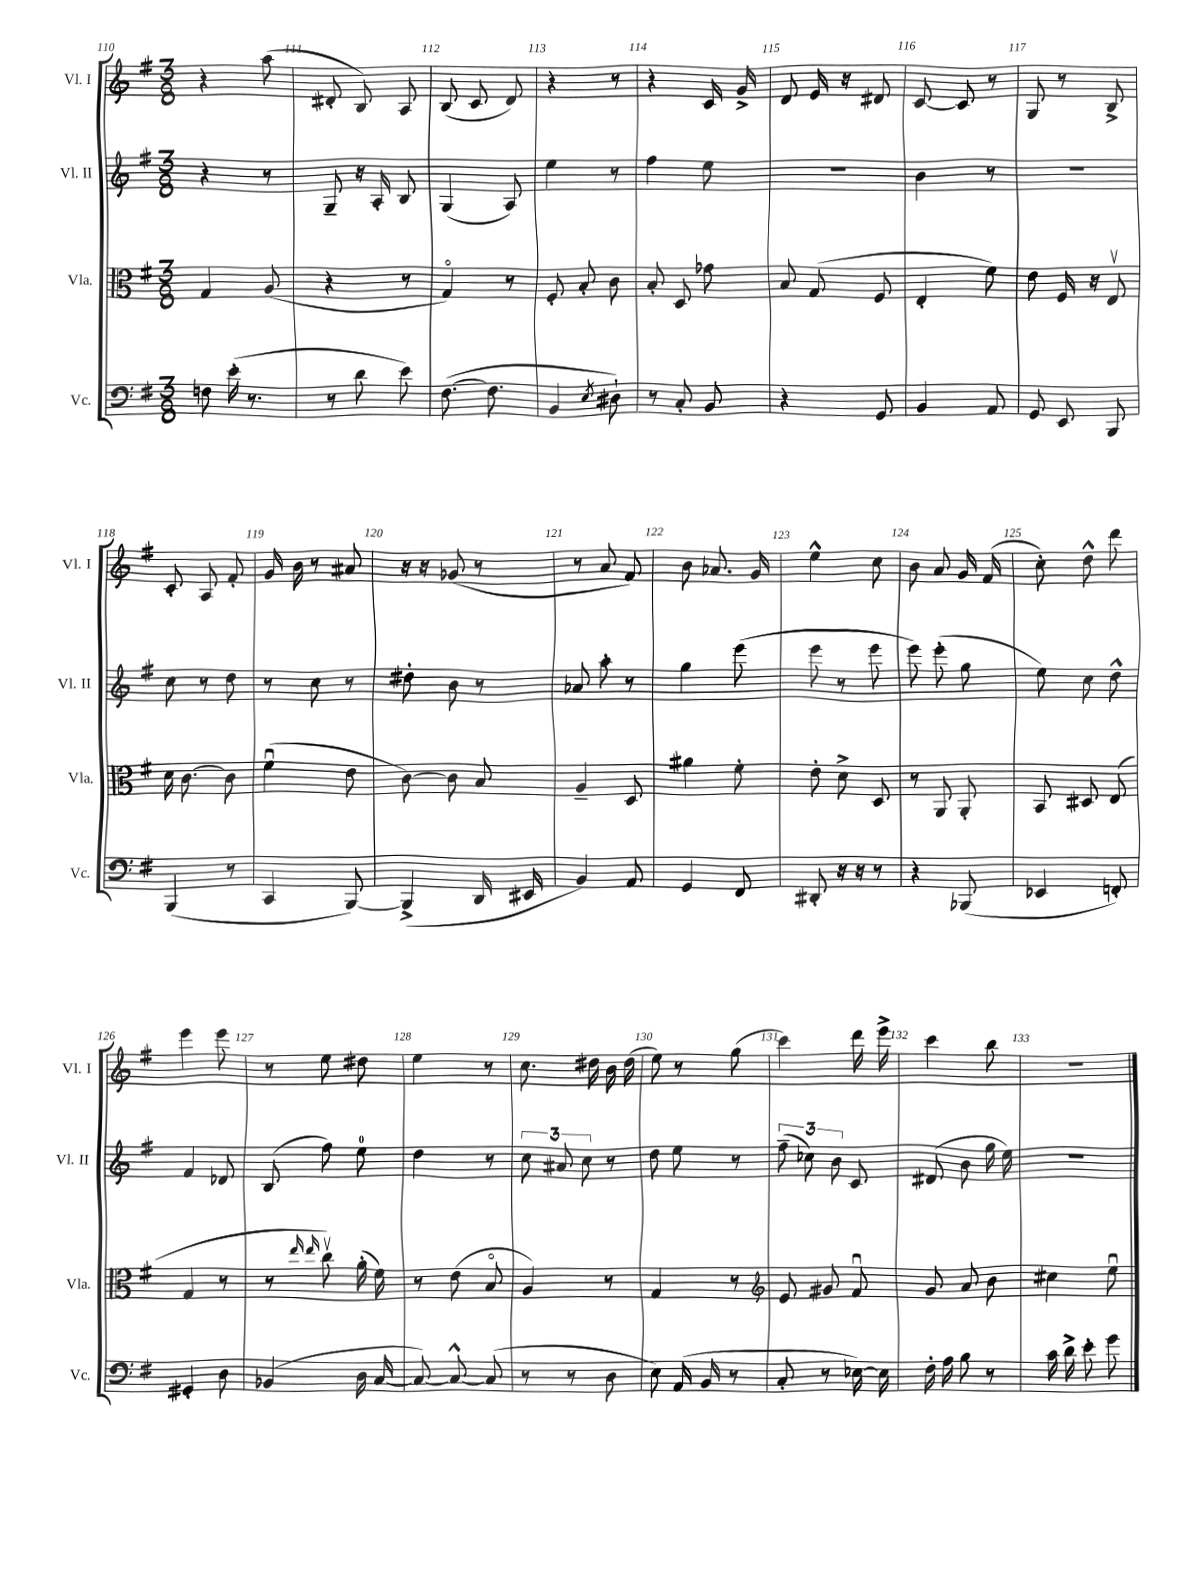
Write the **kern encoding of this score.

**kern	**kern	**kern	**kern
*staff4	*staff3	*staff2	*staff1
*clefF4	*clefC3	*clefG2	*clefG2
*k[f#]	*k[f#]	*k[f#]	*k[f#]
*M3/8	*M3/8	*M3/8	*M3/8
8F\	4G/	4r	4r
(16e'\	.	.	.
8.r	.	.	.
.	(8A/	8r	(8aa\
=	=	=	=
8r	4r	8G~/	8d#'/
8d\	.	16r	8B/)
.	.	16A'/	.
8e\)	8r	8B/	8A/
=	=	=	=
([8.F#\	4Go/)	(4G/	(8B/
.	.	.	8c/
8.F#\]	.	.	.
.	8r	8A/)	8d/)
=	=	=	=
4BB/	8F#'/	4ee\	4r
.	8B'/	.	.
8qE/	.	.	.
8D#`\)	8c\	8r	8r
=	=	=	=
8r	8B'/	4ff#\	4r
8C'/	8D/	.	.
8BB/	8g-\	8ee\	16c/
.	.	.	16g^/
=	=	=	=
4r	8B/	4.r	8d/
.	(8G/	.	16e/
.	.	.	16r
8GG/	8F#/	.	8d#/
=	=	=	=
4BB/	4E'/	4b\	[8c/
.	.	.	8c/]
8AA/	8f#\)	8r	8r
=	=	=	=
8GG/	8e\	4.r	8G/
8EE/	16F#/	.	8r
.	16r	.	.
8BBB/	8Ev/	.	8B^/
=	=	=	=
(4BBB/	16d\	8cc\	8c'/
.	[8.c\	.	.
.	.	8r	8A/
8r	8c\]	8dd\	8f#'/
=	=	=	=
4CC/	(4f#u\	8r	16g/
.	.	.	16b\
.	.	8cc\	8r
[8BBB/)	8e\	8r	8a#/
=	=	=	=
(4BBB^/]	[8c\)	8dd#'\	16r
.	.	.	16r
.	8c\]	8b\	(8g-/
16DD/	8B/	8r	8r
16EE#/	.	.	.
=	=	=	=
4BB/)	4A~/	8a-/	8r
.	.	8aa'\	8a/
8AA/	8D/	8r	8f#/)
=	=	=	=
4GG/	4a#\	4gg\	8b\
.	.	.	8.a-/
8FF#/	8f#'\	(8eee\	.
.	.	.	16g/
=	=	=	=
8DD#'/	8e'\	8eee\	4ee^^\
16r	8d^\	8r	.
16r	.	.	.
8r	8D/	8eee\	8cc\
=	=	=	=
4r	8r	8eee\)	8b\
.	8AA/	(8eee'\	8a/
(8BBB-/	8AA'/	8gg\	16g/
.	.	.	(16f#/
=	=	=	=
4EE-/	8BB/	8ee\)	8cc'\)
.	8D#/	8cc\	8dd^^\
8FF'/)	(8E/	8dd^^\	8ddd\
=	=	=	=
4GG#'/	4G/	4f#/	4eee\
8D\	8r	8d-/	8eee\
=	=	=	=
(4BB-/	8r	(8B/	8r
.	16qqee/	.	.
.	16qqee/	.	.
.	8ccv\)	8ff#\)	8ee\
16D\	(16a'\	8ee\	8dd#\
[16C/	16f#\)	.	.
=	=	=	=
8C/_)	8r	4dd\	4ee\
8C^^/_	(8e\	.	.
(8C/]	8Bo/	8r	8r
=	=	=	=
8r	4A/)	12cc\	8.cc\
.	.	12a#/	.
8r	.	.	.
.	.	12cc\	.
.	.	.	16dd#\
8D\	8r	8r	16b\
.	.	.	(16dd#\
=	=	=	=
8E\)	4G/	8dd\	8ee\)
(16AA/	.	8ee\	8r
16BB/	.	.	.
8r	8r	8r	(8gg\
=	=	=	=
*	*clefG2	*	*
8C'/	8e/	(12ff#~\	4ccc\)
.	.	12cc-\)	.
8r	8g#/	.	.
.	.	12b\	.
[16E-\)	8f#u/	8c/	16ddd\
16E-\]	.	.	16eee^\
=	=	=	=
16F#'\	8g/	(8d#/	4ccc\
16A\	.	.	.
8B\	8a/	8b\	.
8r	8b\	16gg\	8bb\
.	.	16ee\)	.
=	=	=	=
16c\	4cc#\	4.r	4.r
16d^\	.	.	.
8e'\	.	.	.
8g\	8eeu\	.	.
==	==	==	==
*-	*-	*-	*-
